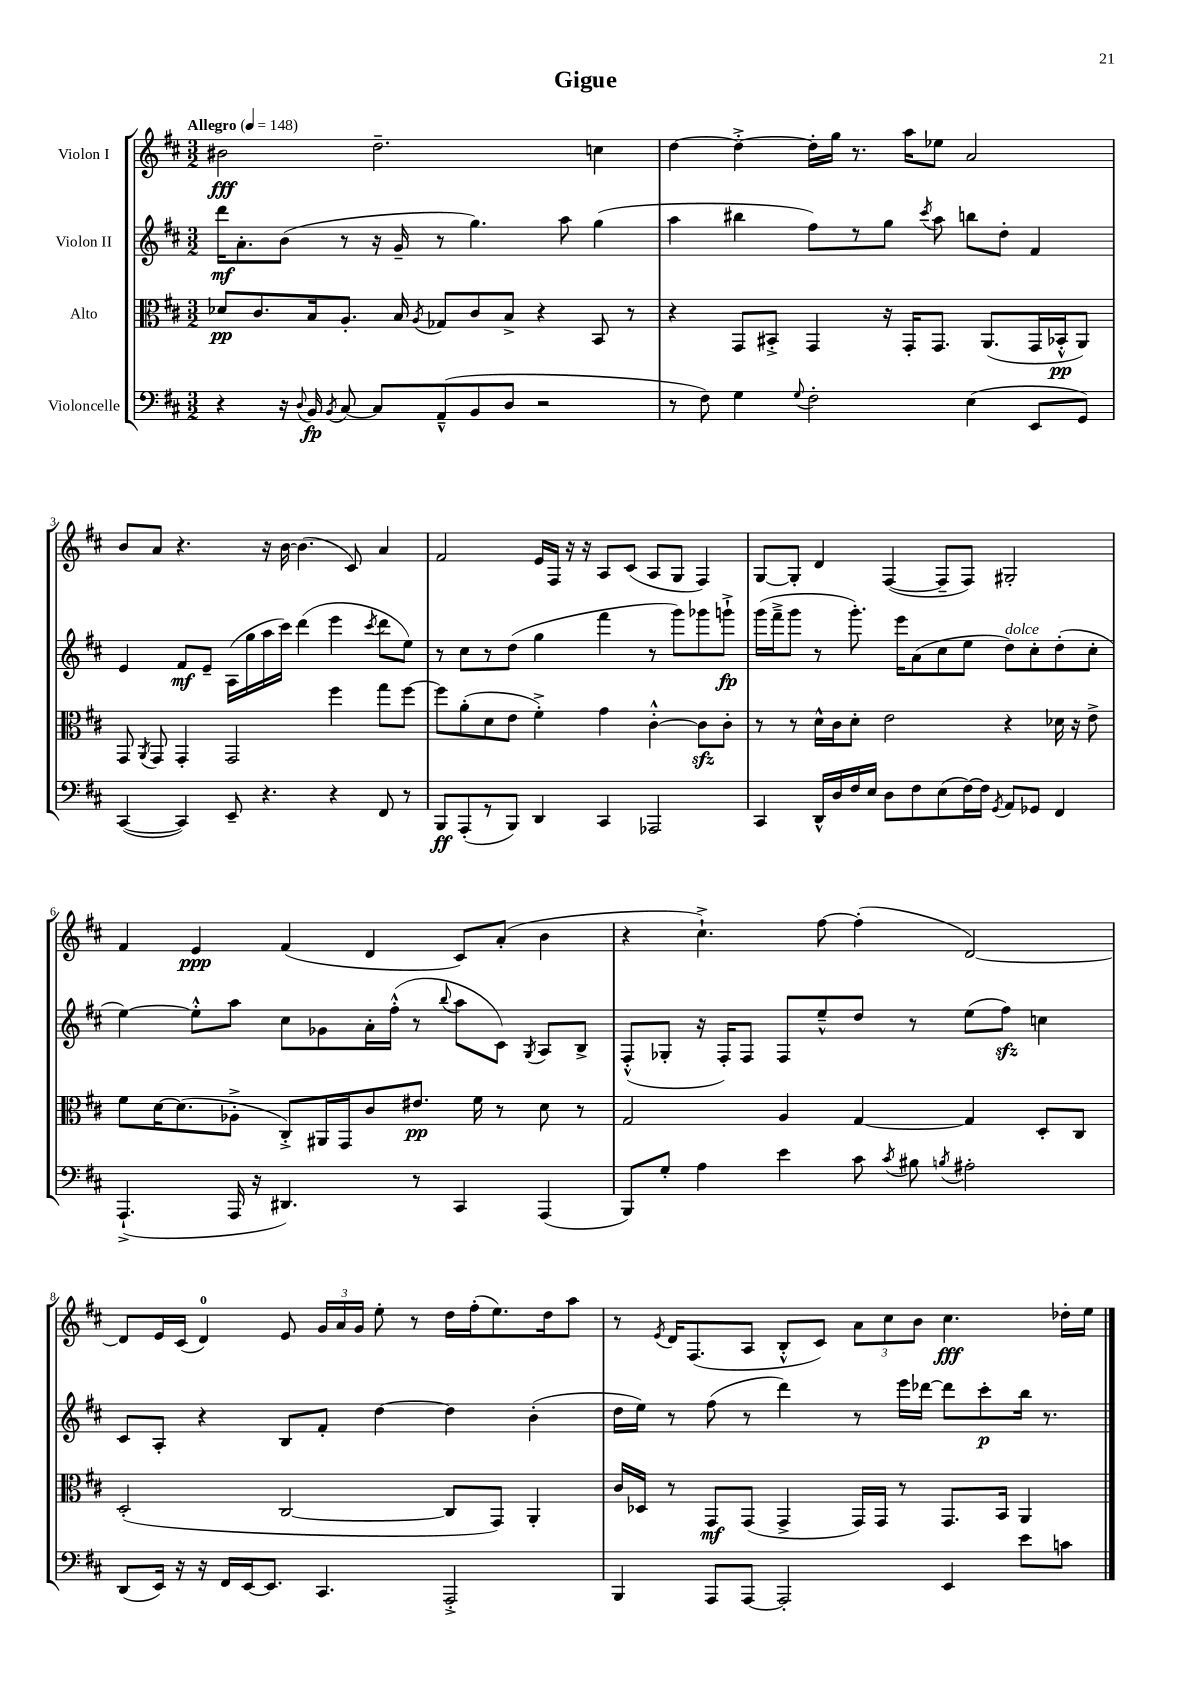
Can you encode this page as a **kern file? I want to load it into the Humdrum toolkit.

**kern	**kern	**kern	**kern
*staff4	*staff3	*staff2	*staff1
*clefF4	*clefC3	*clefG2	*clefG2
*k[f#c#]	*k[f#c#]	*k[f#c#]	*k[f#c#]
*M3/2	*M3/2	*M3/2	*M3/2
*MM148	*MM148	*MM148	*MM148
4r	8d-/L	16ddd\LK	2b#\
.	.	8.a'\	.
.	8.c#/	.	.
16r	.	(8b\J	.
8qqD/	.	.	.
16BB/	16B/k	.	.
8qBB/	.	.	.
[8C#/	8.A'/J	8r	.
8C#/]L	.	16r	2.dd~\
.	16B/	16g~/	.
.	8qA/	.	.
(8AA~^^/	8G-/L	8r	.
8BB/	8c#/	4.gg\)	.
8D/J	8B^/J	.	.
2r	4r	.	.
.	.	8aa\	.
.	8BB/	(4gg\	4cc\
.	8r	.	.
=	=	=	=
8r	4r	4aa\	[4dd\
8F#\)	.	.	.
4G\	8GG/L	4bb#\	4dd'^\_
.	8BB#'^/J	.	.
8qqG/	.	.	.
2F#'\	4GG/	8ff#\L)	16dd'\]LL
.	.	.	16gg\JJ
.	.	8r	8.r
.	16r	8gg\J	.
.	16GG'/LK	.	16aa\LK
.	.	8qccc#/	.
.	8.GG/J	8aa\	8ee-\J
(4E\	.	8bb\L	2a/
.	(8.AA/L	.	.
.	.	8dd'\J	.
8EE/L	16GG/L	4f#/	.
.	16BB-'^^/J	.	.
8GG/J)	8AA/J)	.	.
=	=	=	=
([4CC#/	8GG/	4e/	8b/L
.	8qAA/	.	.
.	8GG/	.	8a/J
4CC#/])	4GG'/	8f#/L	4.r
.	.	8e~/J	.
8EE~/	2GG/	(16A\LL	.
.	.	16gg\	.
4.r	.	16aa\	16r
.	.	16ccc#\JJ)	[16b\
.	.	(4ddd\	(4.b\]
4r	4ff#\	4eee\	.
.	.	.	8c#/)
.	.	8qccc#/	.
8FF#/	8gg\L	8ddd\L	4a/
8r	[8ff#\J	8ee\J)	.
=	=	=	=
8BBB/L	8ff#\]L	8r	2f#/
(8AAA'/	(8a'\	8cc#\L	.
8r	8d\	8r	.
8BBB/J)	8e\J	(8dd\J	.
4DD/	4f#'^\)	4gg\	16e/LL
.	.	.	16F#/JJ
.	.	.	16r
.	.	.	16r
4CC#/	4g\	4fff#\	8A/L
.	.	.	(8c#/J
2AAA-/	[4c#'^^\	8r	8A/L
.	.	8ggg\L)	8G/J
.	8c#\]L	8ggg-\	4F#/)
.	8c#'\J	8ggg`^\J	.
=	=	=	=
4CC#/	8r	(16ggg\LL	[8G/L
.	.	16fff#~^\J	.
.	8r	8ggg\J	8G'/]J
16DD^^/LL	16d^^\LL	8r	4d/
16D/	16c#\J	.	.
16F#/	8d'\J	8.ggg'\)	.
16E/JJ	.	.	.
8D\L	2e\	.	([4F#/
.	.	16eee\LK	.
8F#\	.	(8a\	.
(8E\	.	8cc#\	8F#~/]L
[16F#\L)	.	8ee\J	8F#/J)
16F#\]JJ	.	.	.
8qGG/	.	.	.
8AA/L	4r	8dd\L)	2G#'/
8GG-/J	.	8cc#'\	.
4FF#/	16d-\	(8dd'\	.
.	16r	.	.
.	8e^\	8cc#'\J	.
=	=	=	=
(4.AAA`^/	8f#\L	[4ee\)	4f#/
.	[16d\K	.	.
.	(8.d\]	.	.
.	.	8ee'^^\]L	4e/
16AAA/	8A-'^\J	8aa\J	.
16r	.	.	.
4.DD#/)	8C#'^/L)	8cc#\L	(4f#/
.	16AA#/L	8g-\	.
.	16GG/J	.	.
.	8c#/	16a'\L	4d/
.	.	(16ff#'^^\JJ	.
8r	8.e#/J	8r	.
.	.	8qqbb/	.
4CC#/	.	8aa\L	8c#/L)
.	16f#\	.	.
.	8r	8c#\J)	(8a'/J
.	.	8qG/	.
(4AAA/	8d\	8A/L	4b\
.	8r	8B^/J	.
=	=	=	=
8BBB/L)	2G/	(8F#'^^/L	4r
8G'/J	.	8G-'/J	.
4A\	.	16r	4.cc#`^\)
.	.	16F#'/LK)	.
.	.	8F#/J	.
4e\	4A/	8F#/L	.
.	.	8ee~^^/	[8ff#\
8c#\	[4G/	8dd/J	(4ff#'\]
8qc#/	.	.	.
8B#\	.	8r	.
8qB/	.	.	.
2A#'\	4G/]	(8ee\L	[2d/)
.	.	8ff#\J)	.
.	8D'/L	4cc\	.
.	8C#/J	.	.
=	=	=	=
(8DD/L	(2D'/	8c#/L	8d/]L
16EE/Jk)	.	8A'/J	16e/L
16r	.	.	(16c#/JJ
16r	.	4r	4d/)
16FF#/LL	.	.	.
[16EE/J	.	.	.
8.EE/]J	.	.	.
.	[2C#/	8B/L	8e/
4.CC#/	.	8f#'/J	24g/LL
.	.	.	24a/
.	.	.	24g/JJ
.	.	[4dd\	8ee'\
.	.	.	8r
2AAA'^/	8C#/]L	4dd\]	16dd\LL
.	.	.	(16ff#'\J
.	8GG/J)	.	8.ee\)
.	4AA'/	(4b'\	.
.	.	.	16dd\k
.	.	.	8aa\J
=	=	=	=
4BBB/	16c#/LL	16dd\LL	8r
.	16D-/JJ	16ee\JJ)	.
.	.	.	8qe/
.	8r	8r	16d/LK
.	.	.	(8.F#/
8AAA/L	8GG/L	(8ff#\	.
[8AAA/J	(8GG/J	8r	8A/J
2AAA'/]	4GG^/	4ddd\)	8B'^^/L
.	.	.	8c#/J)
.	16GG/LL)	8r	12a\L
.	16GG/JJ	.	.
.	.	.	12cc#\
.	8r	16eee\LL	.
.	.	.	12b\J
.	.	[16ddd-\JJ	.
4EE/	8.GG/L	8ddd-\]L	4.cc#\
.	.	8ccc#'\	.
.	16BB/Jk	.	.
8e\L	4AA/	16bb\Jk	.
.	.	8.r	.
8c\J	.	.	16dd-'\LL
.	.	.	16ee\JJ
==	==	==	==
*-	*-	*-	*-
